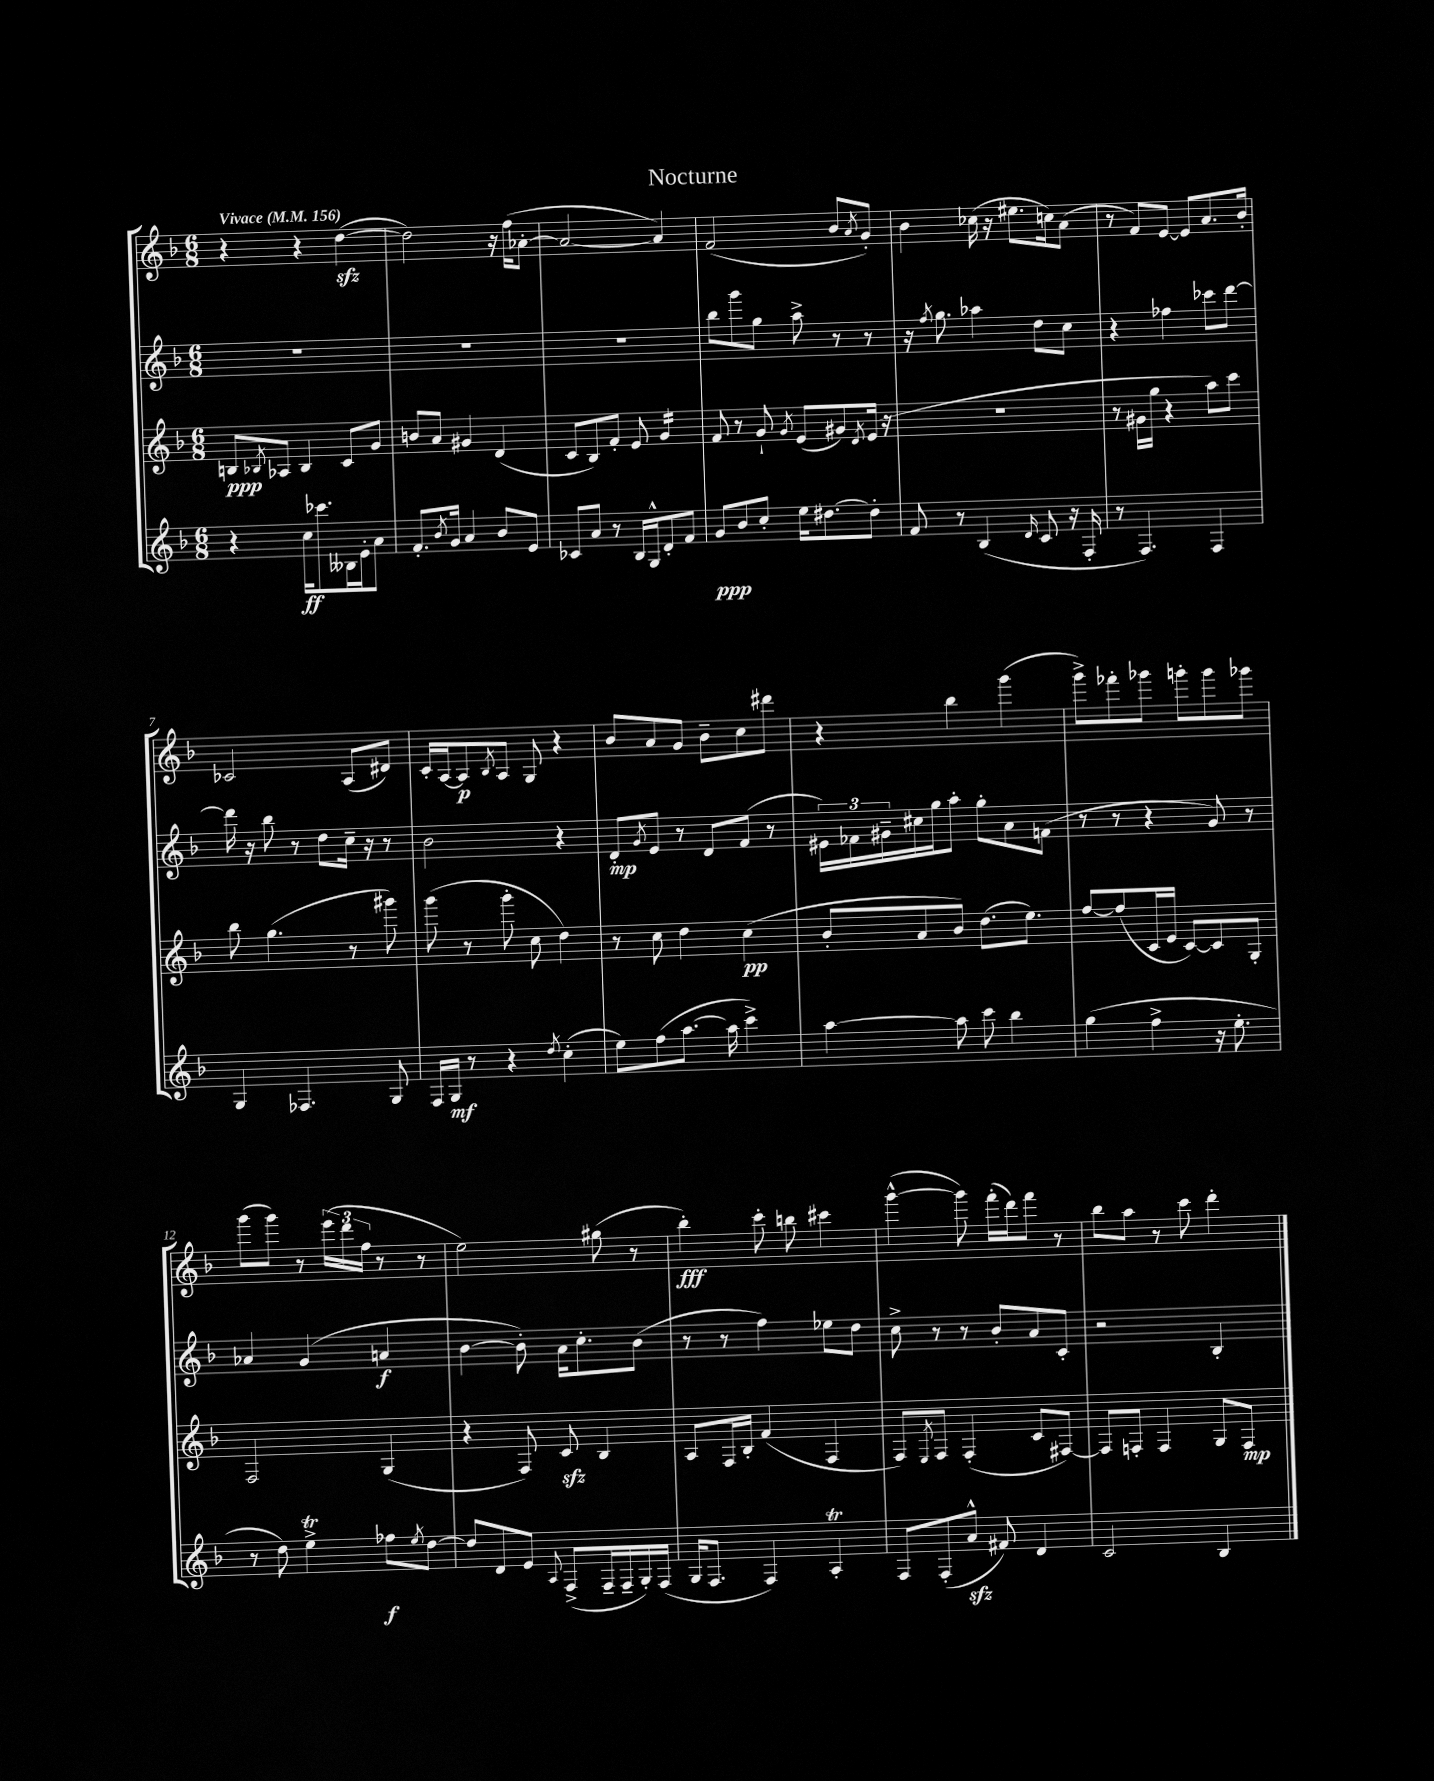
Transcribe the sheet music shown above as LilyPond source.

\header { title = "Nocturne" }
<<
\new StaffGroup <<
\new Staff = "s0" {
    \clef treble \key f \major \numericTimeSignature \time 6/8 \tempo "Vivace" 4 = 156
    r4 r4 d''4~\sfz( |
    d''2) r16 f''16( aes'8~-. |
    aes'2~ aes'4) |
    f'2( bes'8 \acciaccatura { a'8 } g'8-.) |
    bes'4 ces''16( r16 eis''8. c''16) a'8( |
    r8 f'8) e'8~ e'8 a'8. bes'16-. |
    ces'2 a8( dis'8) |
    c'16-. a16~ a8\p \acciaccatura { bes8 } a8 g8 r4 |
    bes'8 a'8 g'8 bes'8-- c''8 dis'''8 |
    r4 bes''4 g'''4( |
    g'''8->) fes'''8-. ges'''8 g'''8-. g'''8 ges'''8 |
    g'''8( g'''8) r8 \tuplet 3/2 { e'''16( d'''16 f''16 } r8 r8 |
    e''2) gis''8( r8 |
    bes''4-.\fff) c'''8-. b''8 cis'''4 |
    g'''4~-^( g'''8) f'''16-.( d'''16) f'''8 r8 |
    bes''8 a''8 r8 c'''8 d'''4-. \bar "|." |
}
\new Staff = "s1" {
    \clef treble \key f \major \numericTimeSignature \time 6/8
    R2. |
    R2. |
    R2. |
    bes''8 g'''8 g''8 a''8-> r8 r8 |
    r16 \acciaccatura { f''8 } g''8. aes''4 d''8 c''8 |
    r4 fes''4 ces'''8 d'''8~ |
    d'''16 r16 bes''8 r8 d''8 c''16-- r16 r8 |
    bes'2 r4 |
    d'8-.\mp \acciaccatura { g'8 } e'8 r8 d'8 f'8( r8 |
    \tuplet 3/2 { eis'16) fes'16 gis'16-- } cis''16 g''16 a''8-. g''8-. a'8 f'8( |
    r8 r8 r4 g'8) r8 |
    aes'4 g'4( a'4\f |
    bes'4~ bes'8-.) a'16 c''8.-. bes'8( |
    r8 r8 f''4) ees''8 d''8 |
    c''8-> r8 r8 bes'8-. a'8 c'8-. |
    r2 bes4-. \bar "|." |
}
\new Staff = "s2" {
    \clef treble \key f \major \numericTimeSignature \time 6/8
    b8\ppp \acciaccatura { bes8 } aes8 bes4 c'8 g'8 |
    b'8 a'8 gis'4 d'4( |
    c'8 bes8) f'8-. e'8 g'4:16 |
    f'8 r8 g'8-! \acciaccatura { g'8 } e'8( gis'8) \acciaccatura { d'8 } e'16( r16 |
    R2. |
    r8 gis'16 g''16 r4 a''8) c'''8 |
    bes''8 g''4.( r8 gis'''8) |
    g'''8( r8 g'''8-. c''8 d''4) |
    r8 c''8 d''4 c''4\pp( |
    bes'8-. a'8 bes'8) d''8.( e''8.) |
    f''8~ f''8( c'16 e'16 c'8~) c'8 g8-. |
    f2 g4( |
    r4 f8) c'8\sfz bes4 |
    a8 f16 bes16-. f'4( f4 |
    f8) \acciaccatura { e8 } f8 f4-.( c'8 fis8~) |
    fis8 f8-. f4 g8 f8\mp \bar "|." |
}
\new Staff = "s3" {
    \clef treble \key f \major \numericTimeSignature \time 6/8
    r4 c''16\ff ces'''8. beses16 e'16-. a'8 |
    f'8.-. \acciaccatura { bes'8 } g'16 a'4 bes'8 e'8 |
    ces'8 a'8 r8 bes16 g16-^ d'8-. f'8 |
    g'8\ppp bes'8 c''8-. e''16 dis''8.~ dis''8-. |
    f'8 r8 bes4( \grace { d'16 } c'8 r16 f16-. |
    r8 f4.) f4 |
    g4 fes4. g8 |
    f16 g16\mf r8 r4 \acciaccatura { d''8 } c''4-.( |
    e''8) f''8( a''8.~ a''16 c'''4->) |
    a''4~ a''8 c'''8 bes''4 |
    g''4( f''4-> r16 e''8.-. |
    r8 d''8) e''4->\trill fes''8\f \acciaccatura { e''8 } d''8~ |
    d''8 d'8 e'8 \appoggiatura { a8 } f8->( f16-- f16-- g16-.) f16( |
    g16 f8. f4) a4-.\trill |
    f8 f8-.( a'8-^\sfz fis'8) d'4 |
    c'2 bes4 \bar "|." |
}
>>
>>
